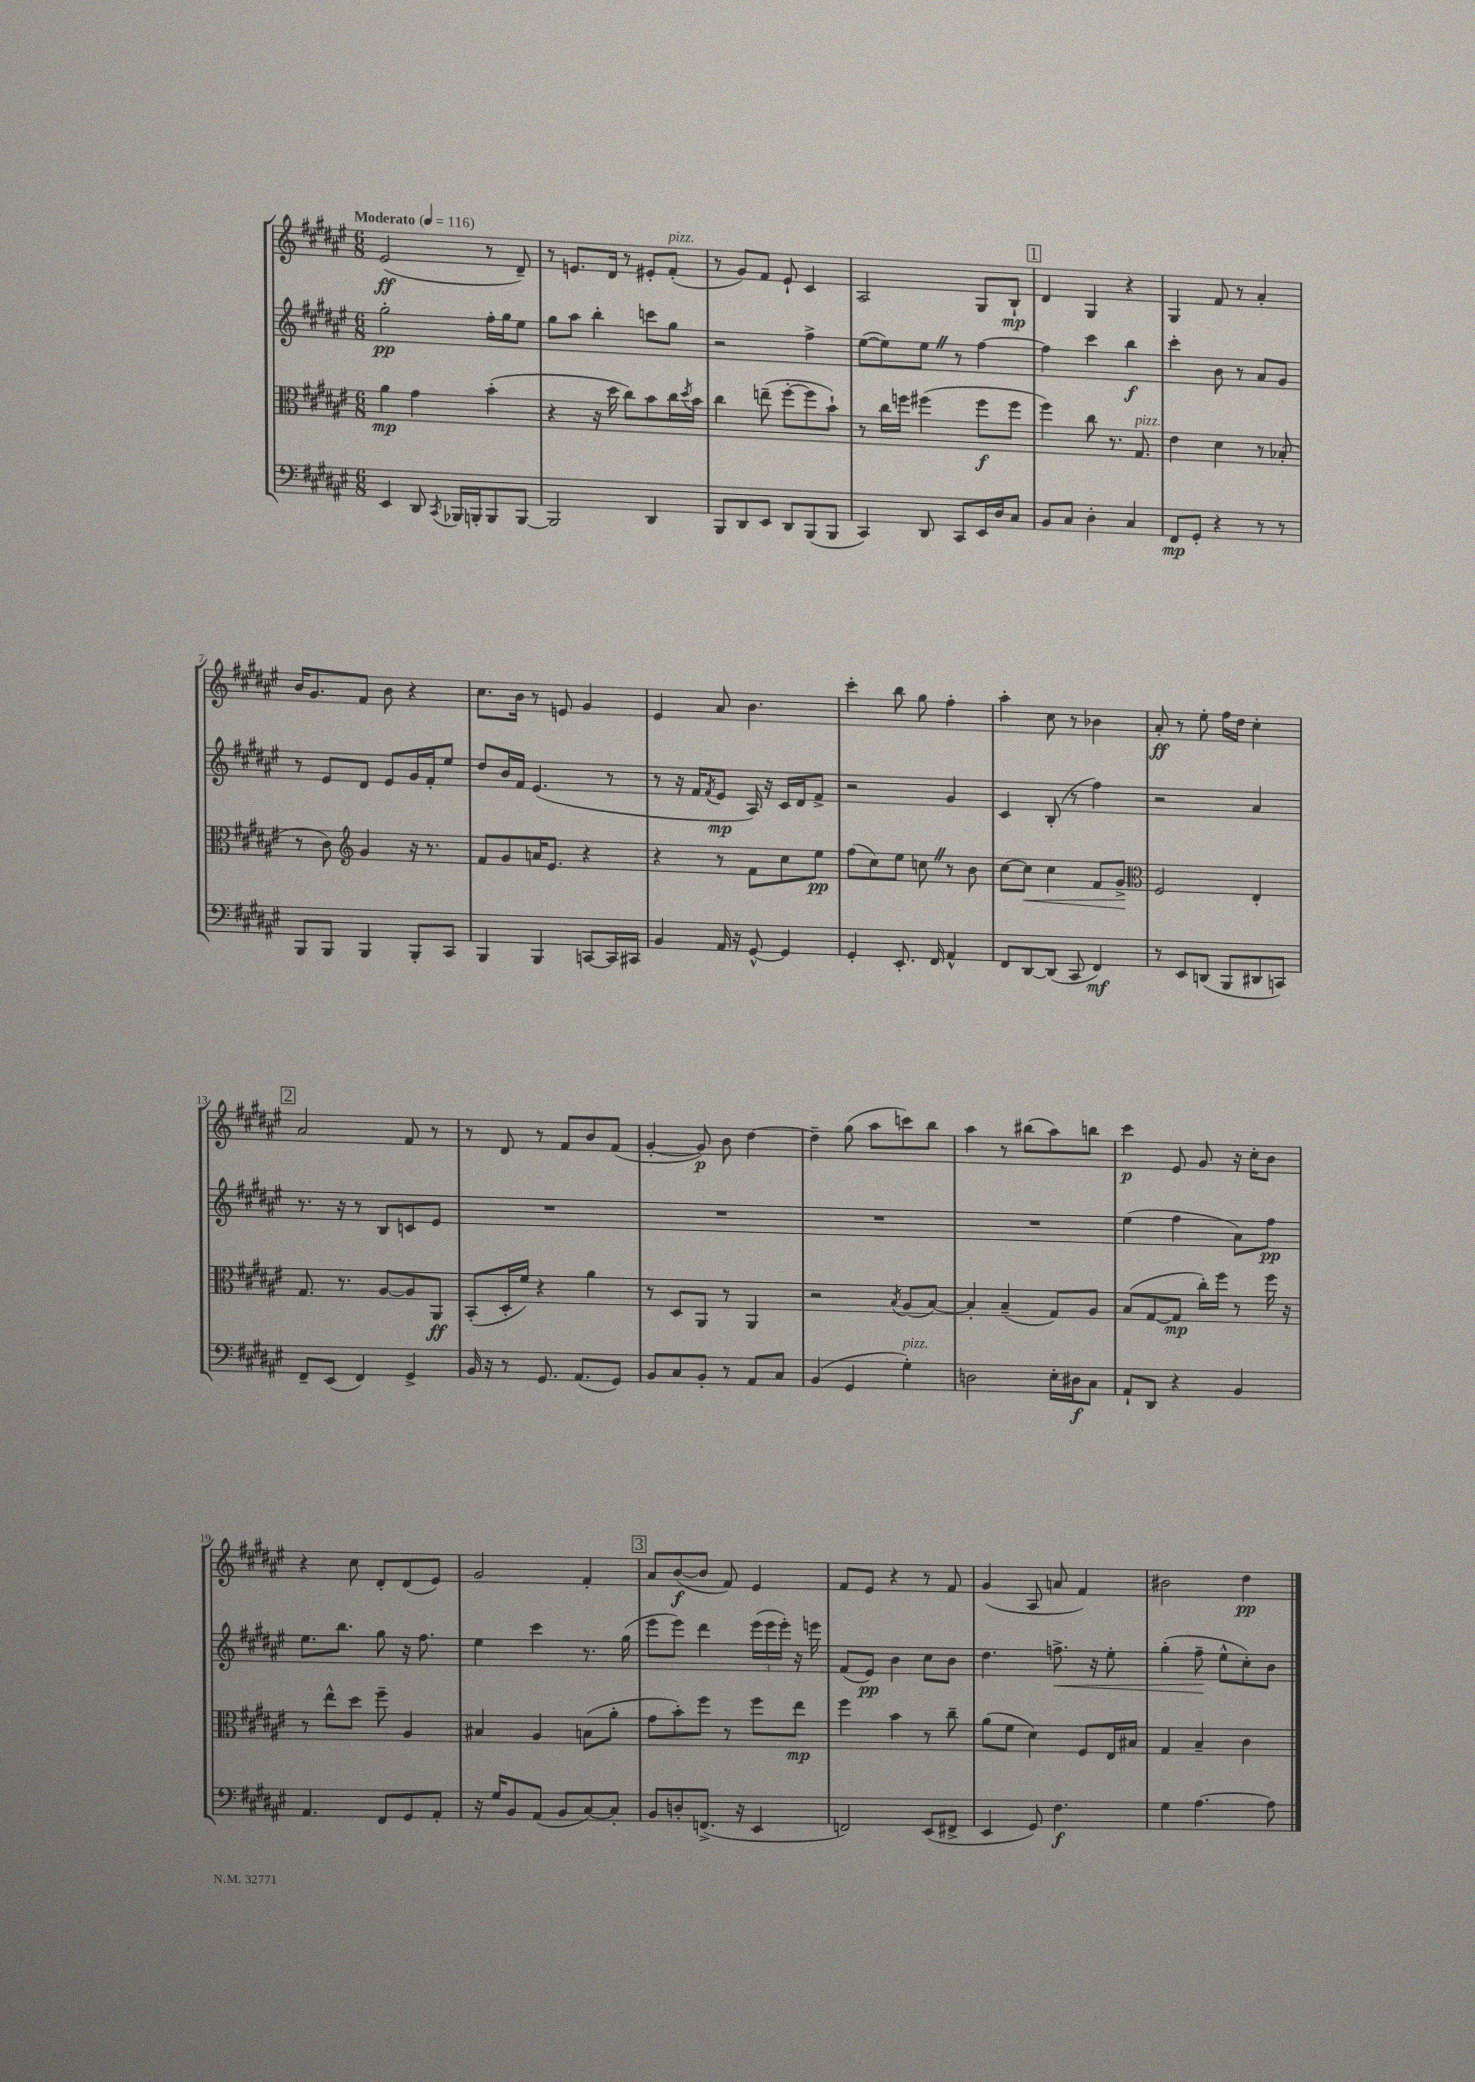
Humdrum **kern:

**kern	**kern	**kern	**kern
*staff4	*staff3	*staff2	*staff1
*clefF4	*clefC3	*clefG2	*clefG2
*k[f#c#g#d#a#e#]	*k[f#c#g#d#a#e#]	*k[f#c#g#d#a#e#]	*k[f#c#g#d#a#e#]
*M6/8	*M6/8	*M6/8	*M6/8
*MM116	*MM116	*MM116	*MM116
4EE#/	4a#\	2gg#'\	(2e#/
8DD#/	4g#\	.	.
8qCC#/	.	.	.
16BBB-/LL	.	.	.
16BBB'/J	.	.	.
8BBB/	(4b'\	16ff#'\LL	8r
.	.	16gg#\J	.
[8BBB/J	.	8ee#\J	8d#~/)
=	=	=	=
2BBB/]	4r	8gg#\L	8r
.	.	8aa#\J	8.e/L
.	16r	4bb'\	.
.	16dd#\	.	16d#/Jk
.	8cc#\L)	.	8r
4DD#/	8b\	8ccc\L	8e#'/L
.	16cc#\L	8gg#\J	(8f#'/J
.	8qdd#/	.	.
.	16b\JJ	.	.
=	=	=	=
8BBB/L	4cc#\	2r	8r
8DD#/	.	.	8g#/L)
8EE#/J	(8ee~\	.	8f#/J
8DD#/L	[8ff#'\L	.	8e#`/
(8BBB/	8ff#\]	4ff#^\	4c#/
8BBB/J	8b`\J)	.	.
=	=	=	=
4CC#/)	8r	([8ee#\L	2A#/
.	16cc#\LL	8ee#\])	.
.	16ff\JJ	.	.
8DD#/	(4ff#\	8ee#\J	.
8CC#/L	.	8r	.
16EE#/L	8ff#\L	[4ff#\	8G#/L
16D#/J	.	.	.
8C#/J	8ff#\J	.	8B`/J
=	=	=	=
8BB/L	4ff#\)	4ff#\]	4d#/
8C#/J	.	.	.
4D#'\	8cc#\	4ccc#\	4G#/
.	8.r	.	.
4C#/	.	4bb\	4r
.	8.G#/	.	.
=	=	=	=
8FF#/L	4e#\	4ccc#'\	4G#/
8GG#'/J	.	.	.
4r	4d#\	8b\	8f#/
.	.	8r	8r
8r	8r	8a#/L	4a#'/
8r	(8B-'/	8g#/J	.
=	=	=	=
8BBB/L	8r	8r	16b/LK
.	.	.	8.g#/
8BBB/J	8c#\)	8e#/L	.
*	*clefG2	*	*
4BBB/	4g#/	8d#/J	8f#/J
.	.	8e#/L	8b\
8BBB'/L	16r	16g#/L	4r
.	8.r	16f#'/J	.
8CC#/J	.	8ee#/J	.
=	=	=	=
4BBB/	8f#/L	8dd#/L	8.cc#\L
.	8g#/	16b/L	.
.	.	16f#/JJ	16b\Jk
4BBB/	16a/K	(4.e#/	8r
.	8.e#/J	.	.
.	.	.	8e/
[8CC/L	4r	.	4g#/
16CC/]L	.	8r	.
16CC#/JJ	.	.	.
=	=	=	=
4BB/	4r	8r	4e#/
.	.	16r	.
.	.	16f#/LK	.
.	.	8qf#/	.
16AA#/	8r	8e#/J	8a#/
16r	.	.	.
[8GG#^^/	8f#\L	16A#/)	4.b\
.	.	16r	.
4GG#/]	8cc#\	16c#/LL	.
.	.	16d#/J	.
.	8ee#\J	8f#^/J	.
=	=	=	=
4GG#'/	(8ff#\L	2r	4ccc#'\
.	8cc#\)	.	.
8.EE#'/	8ee#\J	.	8bb\
.	8cc\	.	8gg#\
16FF#/	.	.	.
4AA#^^/	8r	4g#/	4ff#'\
.	8b\	.	.
=	=	=	=
8FF#/L	[8cc#\L	4c#/	4aa#'\
[8DD#/	8cc#\]J	.	.
(8DD#/]J	4cc#\	(8B'/	8cc#\
8CC#/	.	8r	8r
4FF#/)	8f#/L	4ff#\)	4b-\
.	8g#^/J	.	.
=	=	=	=
*	*clefC3	*	*
8r	2F#/	2r	8a#'/
8EE#/L	.	.	8r
(8DD/J	.	.	8ee#'\
8BBB/L	.	.	16ff#\LL
.	.	.	16dd#\JJ
8DD#/	4E#'/	4a#/	4cc#'\
8CC/J)	.	.	.
=	=	=	=
8FF#~/L	8.G#/	8.r	2a#/
(8EE#/J	.	.	.
.	8.r	16r	.
4FF#/)	.	8r	.
.	[8A#/L	8B/L	.
4GG#^/	8A#/]	8c/	8f#/
.	8AA#/J	8e#/J	8r
=	=	=	=
16BB/	(8BB'/L	2.r	8r
16r	.	.	.
8r	16D#'/L	.	8d#/
.	16f#/JJ)	.	.
8.GG#/	4r	.	8r
.	.	.	8f#/L
(8.AA#/L	.	.	.
.	4a#\	.	8b/
8GG#/J)	.	.	(8f#/J
=	=	=	=
8BB/L	8r	2.r	[4g#'/
8C#/	8D#/L	.	.
8BB'/J	8AA#/J	.	8g#/])
8r	8r	.	8b\
8AA#/L	4AA#/	.	[4dd#\
8C#/J	.	.	.
=	=	=	=
(4BB/	2r	2.r	4dd#~\]
4GG#/	.	.	(8gg#\
.	.	.	8aa#\L
.	8qB/	.	.
4G#'\)	(8A#/L	.	8ccc\)
.	[8B/J)	.	8bb\J
=	=	=	=
2D\	4B'/]	2.r	4aa#\
.	(4B~/	.	8r
.	.	.	(8bb#\L
16E#'\LL	8G#/L)	.	8aa#\)
16D#\J	.	.	.
8C#\J	8A#/J	.	8bb\J
=	=	=	=
8AA#`/L	(8B/L	(4ee#\	4ccc#\
8DD#/J	[8G#/	.	.
4r	8G#/]J	4ff#\	8e#/
.	16cc#'\LL)	.	8g#/
.	16ff#\JJ	.	.
4BB/	8r	8a#\L)	16r
.	.	.	16cc#'\LK
.	16ff#\	8ff#\J	8b\J
.	16r	.	.
=	=	=	=
4.AA#/	8r	8.ee#\L	4r
.	8ee#^^\L	.	.
.	.	8.bb\J	.
.	8dd#\J	.	8cc#\
8FF#/L	8ff#~\	8gg#\	8d#'/L
8GG#/	4A#/	16r	(8d#/
.	.	8.ff#\	.
8AA#'/J	.	.	8e#/J)
=	=	=	=
16r	4B#/	4ee#\	2g#/
16G#/LK	.	.	.
8BB/	.	.	.
(8AA#/J	4A#/	4ccc#\	.
8BB/L	.	.	.
[8C#/)	(8B\L	8.r	4f#'/
8C#'/]J	8a#'\J	.	.
.	.	(16gg#\	.
=	=	=	=
8BB/L	8g#\L	8eee#\L	8a#/L
8D'/	8b'\)	8eee#\J)	([8b/
(8.FF^/J	8ff#\J	4ddd#\	8b/]J
.	8r	.	8f#/)
16r	.	.	.
4EE#/	8ff#\L	(24eee#\LL	4e#/
.	.	24eee#\	.
.	.	24eee#'\JJ)	.
.	8ee#\J	16r	.
.	.	16eee\	.
=	=	=	=
2FF/)	4ff#\	(8f#/L	8f#/L
.	.	8e#/J)	8e#/J
.	4b\	4b\	4r
(8EE#/L	8r	8cc#\L	8r
8FF#^/J	8cc#~\	8b\J	8f#/
=	=	=	=
4EE#/	(8a#\L	4.dd#\	(4g#/
.	8f#\J	.	.
8GG#/)	4d#\)	.	8A#/
4.F#\	.	8.ff^\	8a/
.	8F#/L	.	4f#/)
.	.	16r	.
.	16E#/L	8ee#'\	.
.	16B#/JJ	.	.
=	=	=	=
4G#\	4G#/	(4gg#'\	2b#\
[4.A#\	4B~/	8ff#~\	.
.	.	8ee#^^\L	.
.	4c#\	8cc#'\)	4dd#\
8A#\]	.	8b\J	.
==	==	==	==
*-	*-	*-	*-
